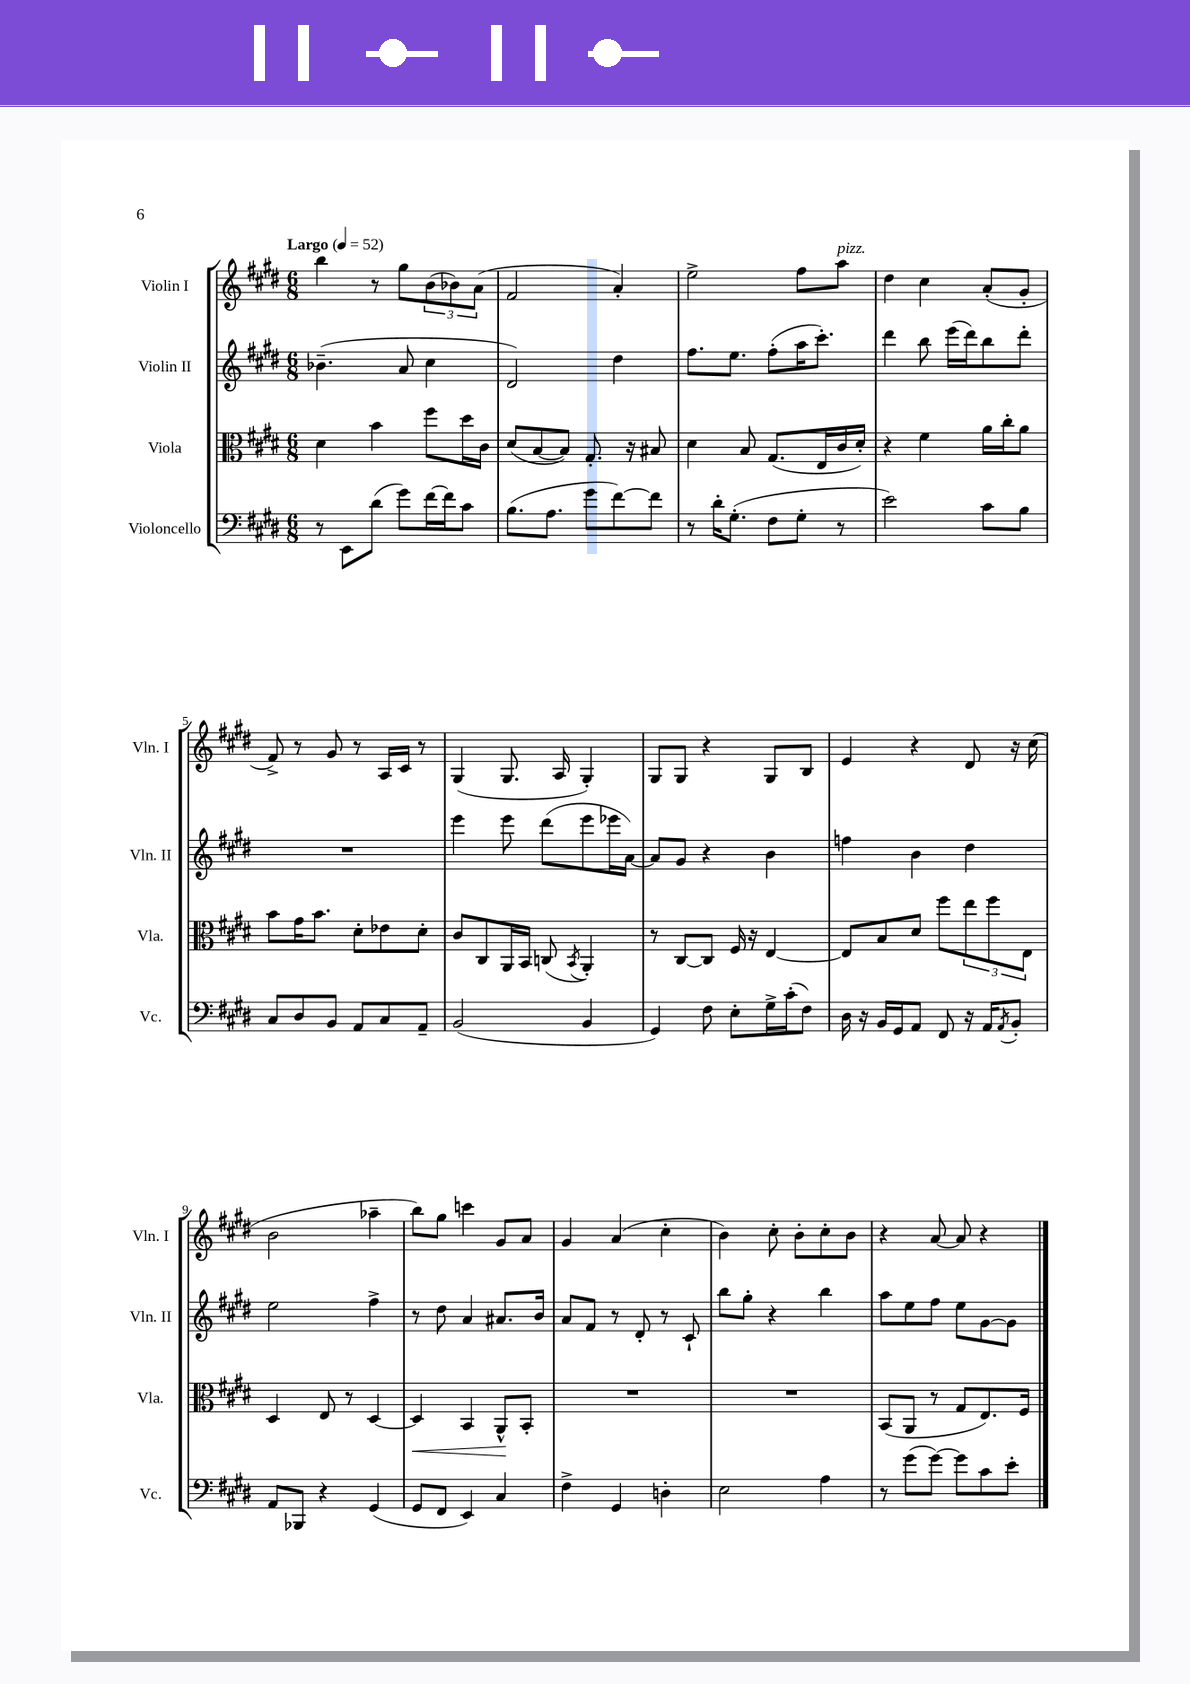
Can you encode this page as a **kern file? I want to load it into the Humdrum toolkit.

**kern	**kern	**kern	**kern
*staff4	*staff3	*staff2	*staff1
*clefF4	*clefC3	*clefG2	*clefG2
*k[f#c#g#d#]	*k[f#c#g#d#]	*k[f#c#g#d#]	*k[f#c#g#d#]
*M6/8	*M6/8	*M6/8	*M6/8
*MM52	*MM52	*MM52	*MM52
8r	4d#	(4.b-~	4bb
8EE	.	.	.
(8d#	4b	.	8r
8g#)	.	8a	8gg#
[16f#	8ff#	4cc#	(12b
16f#]	.	.	.
.	.	.	12b-)
8c#	16dd#	.	.
.	.	.	(12a
.	16c#	.	.
=	=	=	=
(8.B	(8d#	2d#)	2f#
.	[8B	.	.
8.A	.	.	.
.	8B])	.	.
8g#	8.G#'	.	.
[8f#)	.	4dd#	4a')
.	16r	.	.
8f#]	8B#	.	.
=	=	=	=
8r	4d#	8.ff#	2ee^
16d#'	.	.	.
(8.G#'	.	8.ee	.
.	8B	.	.
8F#	(8.G#	(8ff#'	.
8G#'	.	16aa	8ff#
.	16E	8.ccc#')	.
8r	16c#	.	8aa
.	16d#')	.	.
=	=	=	=
2e)	4r	4ddd#	4dd#
.	4f#	8bb	4cc#
.	.	(16eee	.
.	.	16ddd#)	.
8c#	16a	8bb	(8a'
.	16cc#'	.	.
8B	8a	8ddd#'	8g#'
=	=	=	=
8C#	8b	2.r	8f#^)
8D#	16g#	.	8r
.	8.b	.	.
8BB	.	.	8g#
8AA	8d#'	.	8r
8C#	8e-	.	16A
.	.	.	16c#
8AA~	8d#'	.	8r
=	=	=	=
(2BB	8c#	4eee	(4G#
.	8C#	.	.
.	16AA	8eee	8.G#
.	16BB	.	.
.	(8C	(8ddd#	.
.	.	.	16A
.	8qBB	.	.
4BB	4AA')	8eee	4G#')
.	.	16eee-	.
.	.	[16a)	.
=	=	=	=
4GG#)	8r	8a]	8G#
.	[8C#	8g#	8G#
8F#	8C#]	4r	4r
8E'	16F#	.	.
.	16r	.	.
16G#^	[4E	4b	8G#
(16c#'	.	.	.
8F#)	.	.	8B
=	=	=	=
16D#	8E]	4ff	4e
16r	.	.	.
16BB	8B	.	.
16GG#	.	.	.
8AA	8d#	4b	4r
8FF#	8ff#	.	.
16r	12ee	4dd#	8d#
16AA	.	.	.
.	12ff#	.	.
8qAA	.	.	.
8BB'	.	.	16r
.	12E	.	.
.	.	.	(16cc#
=	=	=	=
8AA	4D#	2ee	2b
8BBB-	.	.	.
4r	8E	.	.
.	8r	.	.
(4GG#	[4D#	4ff#^	4aa-~
=	=	=	=
8GG#	4D#]	8r	8bb)
8FF#	.	8dd#	8gg#
4EE)	4BB	4a	4ccc
4C#	8AA^^	8.a#	8g#
.	8BB'	.	8a
.	.	16b	.
=	=	=	=
4F#^	2.r	8a	4g#
.	.	8f#	.
4GG#	.	8r	(4a
.	.	8d#'	.
4D'	.	8r	4cc#'
.	.	8c#`	.
=	=	=	=
2E	2.r	8bb	4b)
.	.	8gg#'	.
.	.	4r	8cc#'
.	.	.	8b'
4A	.	4bb	8cc#'
.	.	.	8b
=	=	=	=
8r	(8BB	8aa	4r
(8g#	8AA	8ee	.
[8g#)	8r	8ff#	[8a
8g#]	8G#	8ee	8a]
8c#	8.E)	[8g#	4r
8e'	.	8g#]	.
.	16F#	.	.
==	==	==	==
*-	*-	*-	*-
